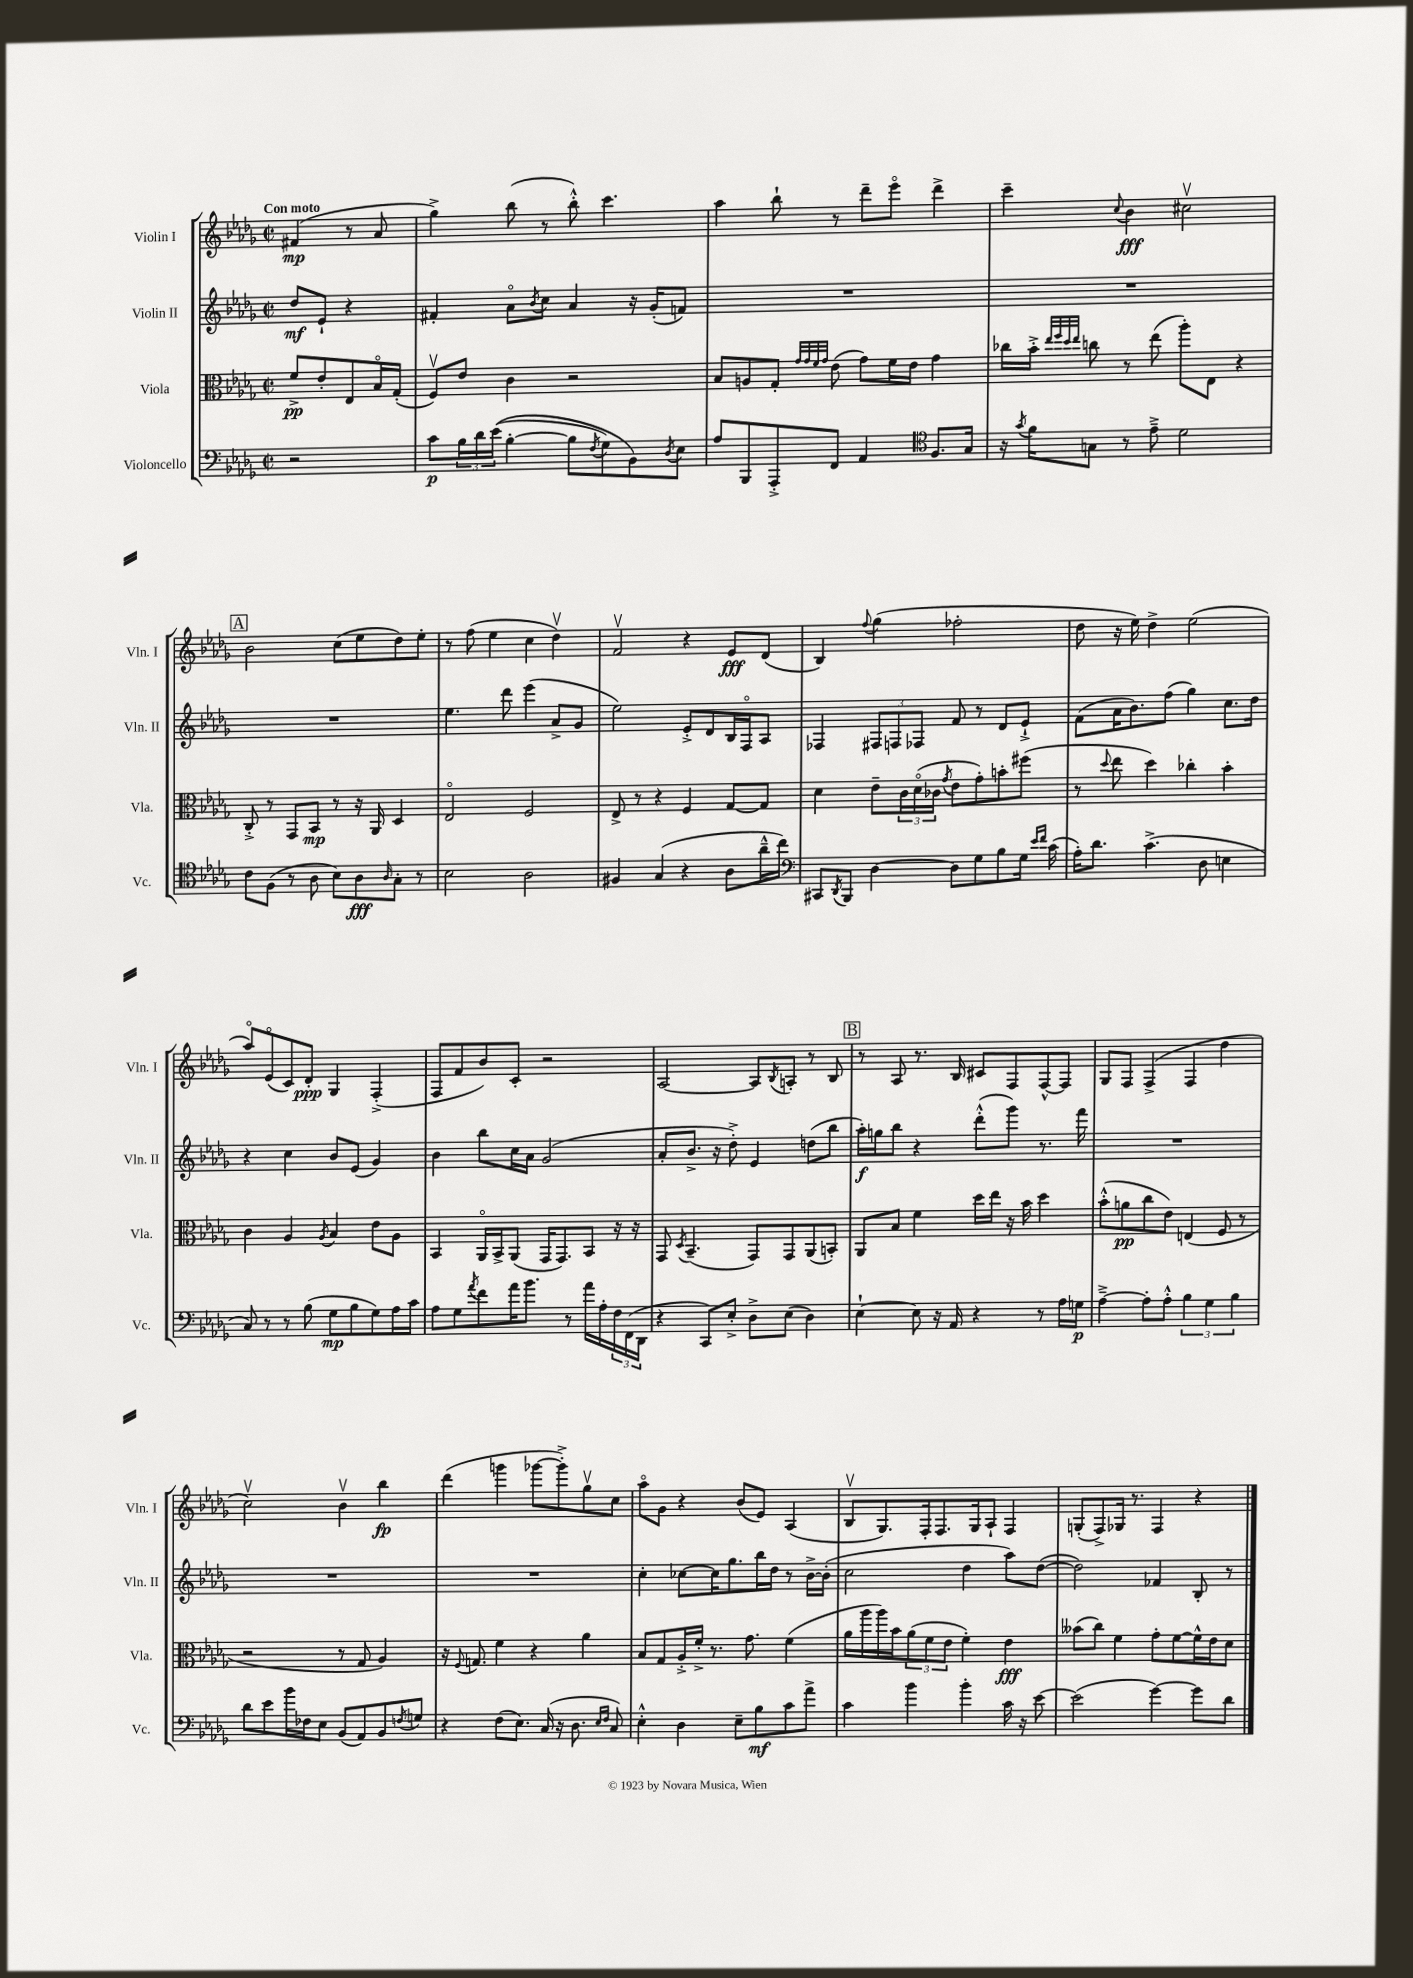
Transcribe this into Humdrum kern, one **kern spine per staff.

**kern	**kern	**kern	**kern
*staff4	*staff3	*staff2	*staff1
*clefF4	*clefC3	*clefG2	*clefG2
*k[b-e-a-d-g-]	*k[b-e-a-d-g-]	*k[b-e-a-d-g-]	*k[b-e-a-d-g-]
*M2/2	*M2/2	*M2/2	*M2/2
*met(c|)	*met(c|)	*met(c|)	*met(c|)
2r	8f^	8dd-	(4f#
.	8e-'	8e-`	.
.	8E-	4r	8r
.	16B-o	.	8a-
.	(16G-'	.	.
=	=	=	=
8c	8Fv)	4f#'	4gg-^)
24B-	8e-	.	.
24d-	.	.	.
&((24e-	.	.	.
[4B-'	4c	8a-o	(8bb-
.	.	8qb-	.
.	.	8cc	8r
8B-]	2r	4a-	8bb-'^^)
8qF	.	.	.
8G-)	.	.	4.ccc
8BB-&)	.	16r	.
.	.	(16g-'	.
8qD-	.	.	.
8E-	.	8f)	.
=	=	=	=
8A-	8B-	1r	4aa-
8BBB-	8A	.	.
8AAA-'^	8G-'	.	8bb-`
.	32qqg-	.	.
.	32qqg-	.	.
.	32qqf	.	.
.	32qqg-	.	.
8FF	(8e-	.	8r
4AA-	8g-)	.	8ddd-~
.	16f	.	8eee-o
.	16e-	.	.
*clefC4	*	*	*
8.F	4g-	.	4ddd-^
16G-	.	.	.
=	=	=	=
16r	16cc-	1r	4ccc~
8qg-	.	.	.
16f	16b-'^	.	.
.	32qqee-	.	.
.	32qqff	.	.
.	32qqdd-	.	.
.	32qqee-	.	.
8G	8cc	.	.
.	.	.	8qqcc
8r	8r	.	4b-
8e-~^	(8ee-	.	.
2d-	8aa-')	.	2cc#v
.	8E-	.	.
.	4r	.	.
=	=	=	=
8c	8C'^	1r	2b-
(8F	8r	.	.
8r	8GG-	.	.
8A-	8BB-	.	.
8B-)	8r	.	(8cc
8A-	16r	.	8ee-
.	16AA-	.	.
16qqA-	.	.	.
8G-'	4D-	.	8dd-)
8r	.	.	8ee-'
=	=	=	=
2B-	2E-o	4.ee-	8r
.	.	.	(8ff
.	.	.	4ee-
.	.	8ddd-	.
2A-	2F	(4eee-	4cc
.	.	8a-^	4dd-v)
.	.	8g-	.
=	=	=	=
4F#	8E-^	2ee-)	2fv
.	8r	.	.
(4G-	4r	.	.
4r	4F	8e-'^	4r
.	.	8d-	.
8A-	[8G-	16B-	8e-
.	.	16Fo	.
16a-~^^	8G-]	8A-	(8d-
16cc)	.	.	.
=	=	=	=
*clefF4	*	*	*
8CC#	4d-	4F-	4B-)
8qDD-	.	.	.
8BBB-	.	.	.
.	.	.	8qqff
[4D-	8e-~	12F#	(4gg-
.	.	12F	.
.	24c	.	.
.	(24d-o	12F-	.
.	24c-	.	.
.	8qg-	.	.
8D-]	8e-	8f	2ff-'
8G-	8g-')	8r	.
8B-	8b'	8d-	.
16G-	(8ff#	8e-`^	.
16qqe-	.	.	.
16qqf	.	.	.
(16c	.	.	.
=	=	=	=
16A-')	8r	(8f	8dd-
8.d-	.	.	.
.	8qqdd-	.	.
.	8ee-	16a-	16r
.	.	8.b-)	16ee-)
(4.c^	4dd-)	.	4dd-^
.	.	(8ff	.
.	4cc-'	4gg-)	(2ee-
8D-	.	.	.
4E	4b-'	8.cc	.
.	.	16dd-	.
=	=	=	=
8C)	4c	4r	8aa-o)
8r	.	.	(8e-o
8r	4A-	4cc	8c)
(8B-	.	.	8d-'
.	8qA-	.	.
8G-	4B-	8b-	4G-
8B-	.	(8e-	.
8G-)	8e-	4g-)	(4F'^
16A-	8A-	.	.
16c	.	.	.
=	=	=	=
8A-	4BB-	4b-	8F
8G-	.	.	8f
8qa-	.	.	.
8f	16AA-o	8bb-	8b-)
.	16BB-^	.	.
16a-	(8AA-	16cc	8c'
8.b-	.	16a-	.
.	16GG-	(2g-	2r
.	8.GG-)	.	.
8r	.	.	.
16a-	8BB-	.	.
16A-'	.	.	.
24F	16r	.	.
(24FF	.	.	.
.	16r	.	.
24DD-	.	.	.
=	=	=	=
4r	8GG-	8a-'	[2A-
.	8qD-	.	.
.	(4.BB-~	8.b-^	.
8CC)	.	.	.
.	.	16r	.
8E-'^	.	8dd-'^)	.
8D-^	8GG-)	4e-	8A-]
.	.	.	8qB-
(8E-	8GG-	.	8A'
4D-)	(8AA-	(8dd	8r
.	8BB')	8bb-	8B-
=	=	=	=
[4E-`	8AA-	16aa-')	8r
.	.	16gg	.
.	8B-	8bb-	8A-
8E-]	4f	4r	8.r
16r	.	.	.
16AA-	.	.	16B-
4r	16dd-	(8ddd-'^^	8c#
.	16ee-	.	.
.	16r	8ggg-)	8F
.	16b-	.	.
8r	4dd-	8.r	[8F^^
16A-	.	.	8F]
16G	.	16fff	.
=	=	=	=
[4A-~^	(8b-'^^	1r	8G-
.	8a	.	8F
8A-']	8cc	.	(4F^
8A-'^^	8e-)	.	.
6B-	(4E	.	4F
6G-	.	.	.
.	8F	.	4dd-
6B-	.	.	.
.	8r	.	.
=	=	=	=
8d-	2r	1r	2ccv)
8e-	.	.	.
16b-	.	.	.
16F-	.	.	.
8E-	.	.	.
(8BB-	8r	.	4b-v
8AA-)	8G-	.	.
8BB-	4A-)	.	4bb-
8qF	.	.	.
8G	.	.	.
=	=	=	=
4r	16r	1r	(4ddd-
.	8qqF	.	.
.	8.G	.	.
(8F	4f	.	4ggg
8.E-)	.	.	.
.	4r	.	[8ggg-
(16C	.	.	.
16r	.	.	8ggg-'^])
8.D-	.	.	.
.	4a-	.	8gg-v
16qqE-	.	.	.
16qqF	.	.	.
8C)	.	.	8cc
=	=	=	=
4E-'^^	8B-	4cc'	8aa-o
.	8G-	.	8g-
4D-	16A-'^	[8cc-	4r
.	16f'^	.	.
.	8.r	16cc-]	.
.	.	8.gg-	.
8E-~	.	.	(8b-
.	8.g-	.	.
8B-	.	16bb-	8e-)
.	.	16dd-	.
8c	(4f	8r	(4A-
8a-^	.	[16b-^	.
.	.	(16b-']	.
=	=	=	=
4c	16a-	2cc	8B-v
.	16aa-	.	.
.	16aa-)	.	8.G-)
.	16b-	.	.
4b-	(12a-	.	.
.	.	.	16F'
.	12f	.	.
.	.	.	8.F
.	12e-	.	.
4b-'	4f')	4dd-	.
.	.	.	16G-
.	.	.	8A-`
16c	4e-	8aa-)	4F
16r	.	.	.
[8e-	.	([8dd-	.
=	=	=	=
(2e-]	(8b--	2dd-])	(8G'
.	8cc)	.	8F^)
.	4f	.	16G-
.	.	.	8.r
[4g-)	8g-'	4f-	4F
.	[8f	.	.
8g-]	16f^^]	8B-'	4r
.	16e-	.	.
8d-	8d-	8r	.
==	==	==	==
*-	*-	*-	*-
